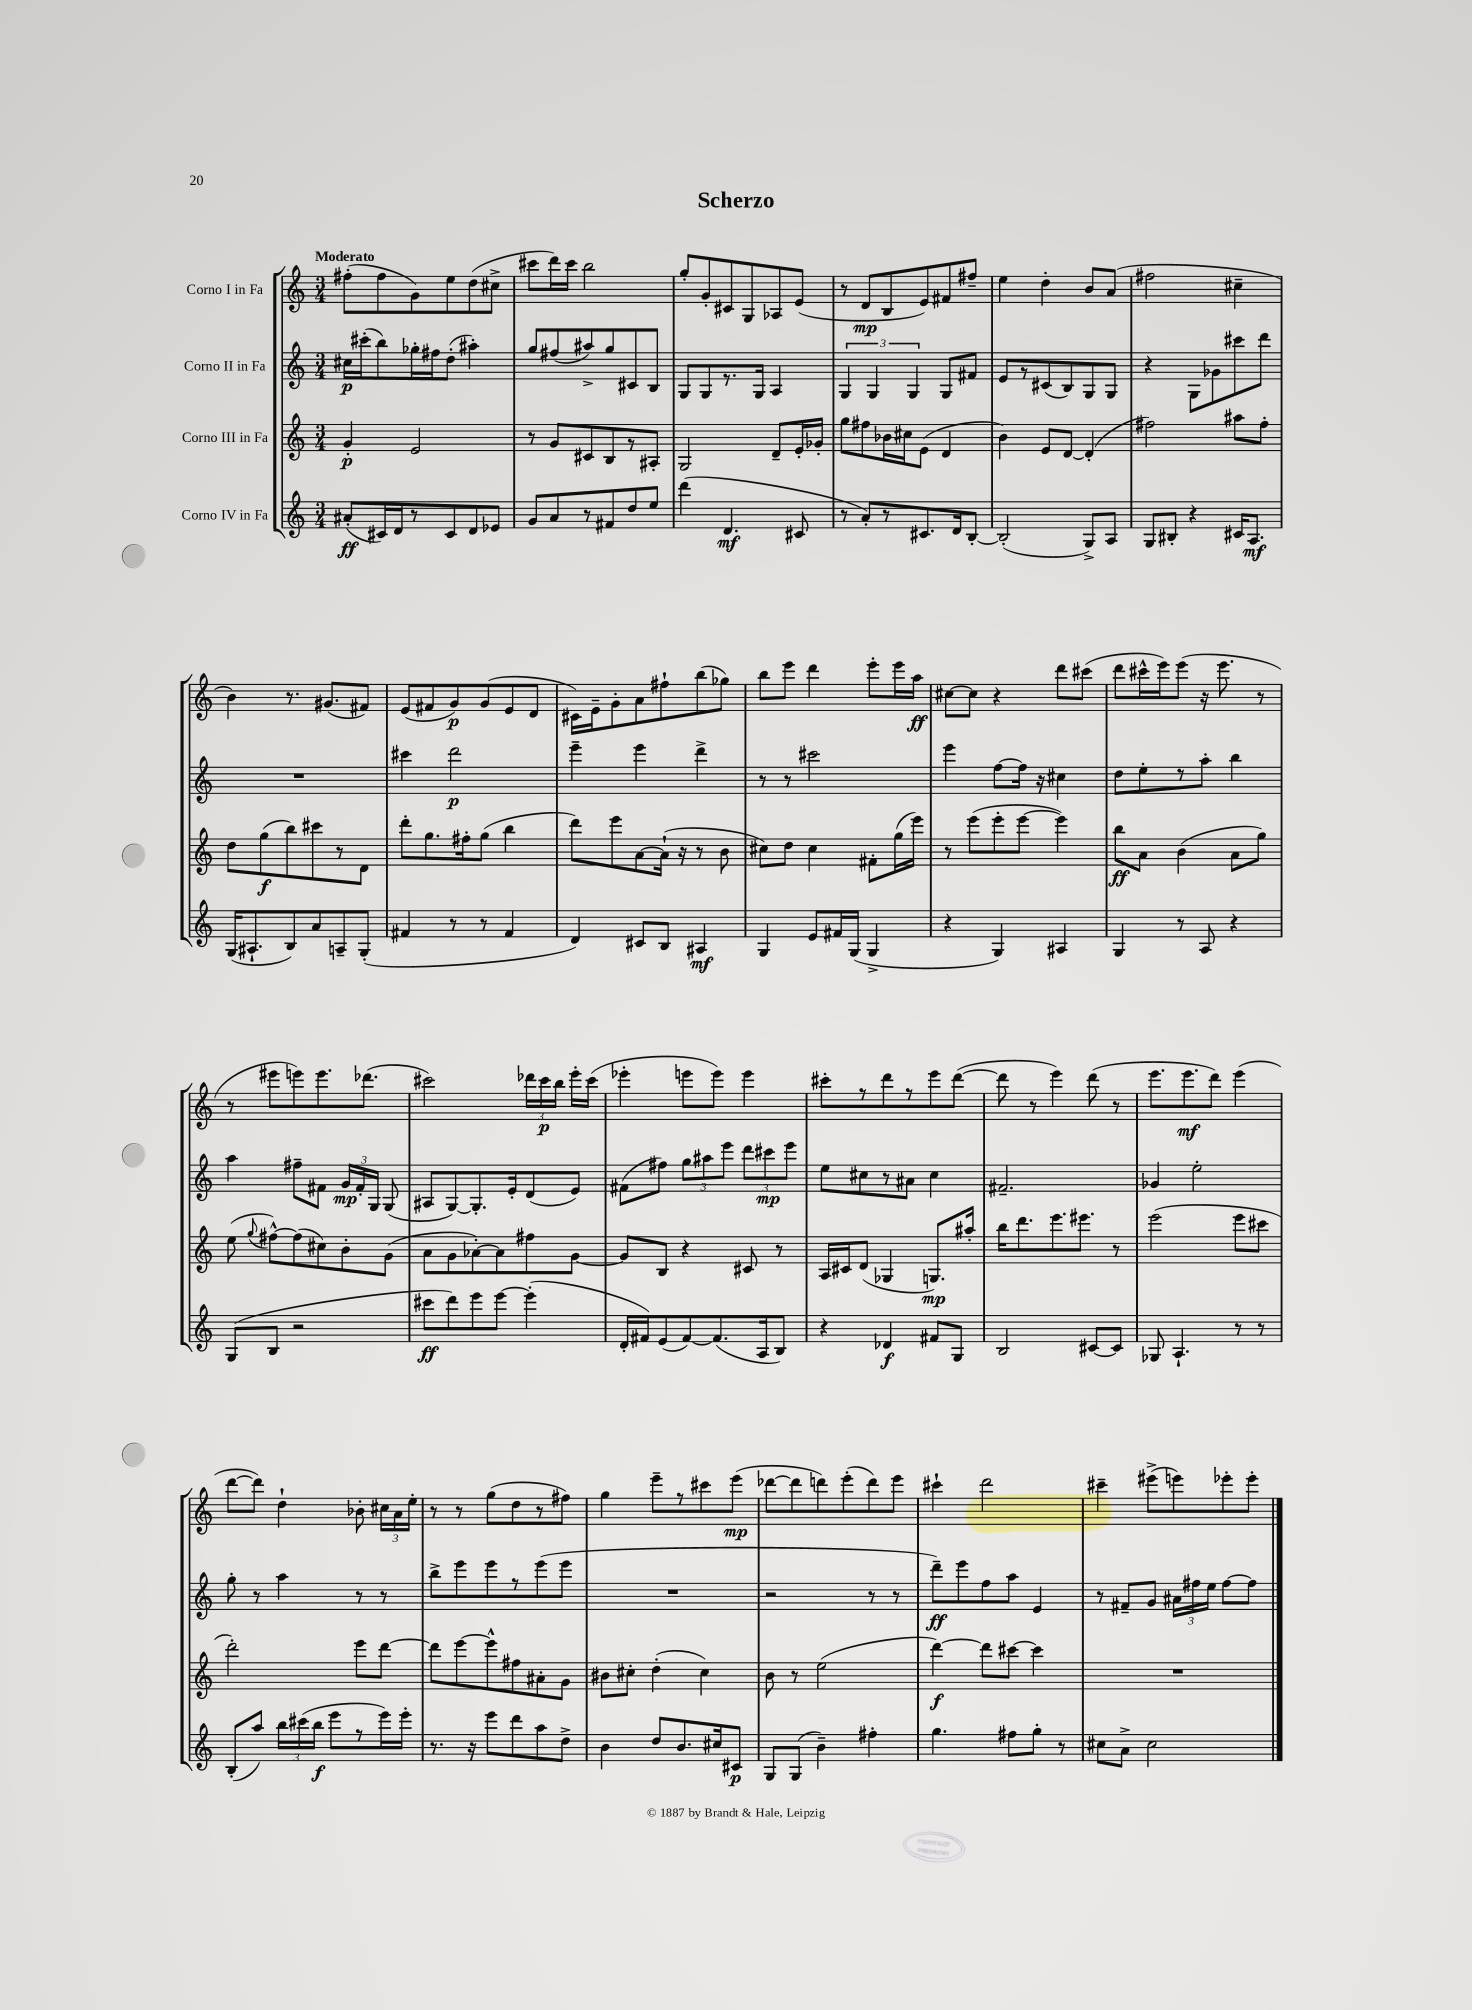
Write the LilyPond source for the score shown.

\header { title = "Scherzo" }
<<
\new StaffGroup <<
\new Staff = "s0" \with { instrumentName = "Corno I in Fa" } {
    \clef treble \key c \major \numericTimeSignature \time 3/4 \tempo "Moderato"
    \autoBeamOff fis''8[-.( fis''8 g'8) e''8 d''8( cis''8]-> |
    cis'''8[ d'''16) cis'''16] b''2 |
    g''8[-. g'8-. cis'8 g8 aes8 e'8]( |
    r8 d'8[\mp b8 e'8) fis'8 fis''8]-- |
    e''4 d''4-. b'8[ a'8]( |
    fis''2 cis''4-- |
    b'4) r8. gis'8.[( fis'8]) |
    e'8[( fis'8 g'8\p) g'8( e'8 d'8] |
    cis'16[) e'16-- g'8-. a'8 fis''8-! b''8( ges''8]) |
    b''8[ e'''8] d'''4 e'''8[-. e'''16 a''16]\ff |
    cis''8[~ cis''8] r4 d'''8[ cis'''8]( |
    d'''8[ cis'''16-^ e'''16) e'''8]( r16 e'''8. r8 |
    r8 eis'''8[ e'''8) e'''8. des'''8.]( |
    cis'''2) \tuplet 3/2 { des'''16[ cis'''16\p b''16] } e'''16[-. cis'''16]( |
    ees'''4-. e'''8[ e'''8]) e'''4 |
    cis'''8[-. r8 d'''8 r8 e'''8 d'''8]~( |
    d'''8 r8 e'''4) d'''8( r8 |
    e'''8.[ e'''8.\mf d'''8]) e'''4( |
    d'''8[~ d'''8]) d''4-! bes'8-. \tuplet 3/2 { cis''16[ a'16 e''16]-. } |
    r8 r8 g''8[( d''8 r8 fis''8]) |
    g''4 e'''8[-- r8 cis'''8 e'''8]\mp( |
    des'''8[~ des'''8 d'''8) e'''8-.( d'''8) e'''8] |
    cis'''4-! d'''2 |
    cis'''4-- eis'''8[->( e'''8) ees'''8-. ees'''8]-. \bar "|." |
}
\new Staff = "s1" \with { instrumentName = "Corno II in Fa" } {
    \clef treble \key c \major \numericTimeSignature \time 3/4
    \autoBeamOff cis''16[\p cis'''16-.( b''8) ges''16-. fis''16 d''8]-.( ais''4-.) |
    g''8[ fis''8( ais''8->) g''8 cis'8 b8] |
    g8[ g8 r8. g16] a4 |
    \tuplet 3/2 { g4 g4 g4 } g8[ fis'8] |
    e'8[ r8 cis'8( b8) g8 g8] |
    r4 g8[ ges'8 cis'''8 d'''8] |
    R2. |
    cis'''4 d'''2\p |
    e'''4-- e'''4 d'''4-> |
    r8 r8 cis'''2 |
    e'''4 f''8[~ f''16] r16 cis''4 |
    d''8[ e''8-. r8 a''8]-. b''4 |
    a''4 fis''8[-- fis'8] \tuplet 3/2 { g'16[\mp fis'16-. g16] } g8( |
    ais8[ g8~) g8.-. e'16-. d'8( e'8]) |
    fis'8[( fis''8]) \tuplet 3/2 { g''8[ ais''8 e'''8] } \tuplet 3/2 { d'''8[ cis'''8\mp e'''8] } |
    e''8[ cis''8 r8 ais'8] cis''4 |
    fis'2.-- |
    ges'4 e''2-. |
    g''8-. r8 a''4 r8 r8 |
    b''8[-> e'''8 e'''8 r8 e'''8( e'''8] |
    R2. |
    r2 r8 r8 |
    d'''8[--\ff) e'''8 f''8 a''8] e'4 |
    r8 fis'8[-- g'8] \tuplet 3/2 { ais'16[ fis''16 e''16] } fis''8[~ fis''8] \bar "|." |
}
\new Staff = "s2" \with { instrumentName = "Corno III in Fa" } {
    \clef treble \key c \major \numericTimeSignature \time 3/4
    \autoBeamOff g'4-.\p e'2 |
    r8 g'8[ cis'8 b8 r8 ais8]-. |
    g2 d'8[-- e'16-. ges'16]-. |
    g''8[ fis''8 bes'16 cis''16 e'8]( d'4 |
    b'4) e'8[ d'8]~ d'4-.( |
    fis''2) ais''8[ fis''8]-. |
    d''8[ g''8\f( b''8) cis'''8 r8 d'8] |
    d'''8[-. g''8. fis''16-. g''8]( b''4 |
    d'''8[) e'''8 a'8~ a'16]-!( r16 r8 b'8 |
    cis''8[) d''8] cis''4 fis'8[-. g''16( e'''16]) |
    r8 e'''8[( e'''8-. e'''8]~ e'''4) |
    b''8[\ff a'8] b'4( a'8[ g''8]) |
    e''8( \appoggiatura { g''8 } fis''8[~-^) fis''8( cis''8) b'8-. g'8]( |
    a'8[ g'8 aes'8~-.) aes'8 fis''8 g'8]~ |
    g'8[ b8] r4 cis'8 r8 |
    a16[ cis'16 d'8]( ges4 g8.[\mp) ais''16]-. |
    b''16[ d'''8. e'''8. eis'''8.] r8 |
    e'''2( e'''8[ cis'''8] |
    d'''2-.) e'''8[ d'''8]~ |
    d'''8[ e'''8~ e'''8-^ fis''8 ais'8-. g'8] |
    bis'8[ cis''8]-. d''4-.( cis''4) |
    b'8 r8 e''2( |
    d'''4~\f) d'''8[ cis'''8]~ cis'''4 |
    R2. \bar "|." |
}
\new Staff = "s3" \with { instrumentName = "Corno IV in Fa" } {
    \clef treble \key c \major \numericTimeSignature \time 3/4
    \autoBeamOff ais'8[-.\ff( cis'16) d'16 r8 cis'8 d'8 ees'8] |
    g'8[ a'8 r8 fis'8 d''8 e''8] |
    d'''4( d'4.\mf cis'8 |
    r8 a'8[-.) r8 cis'8. d'16 b8]~-. |
    b2-.( g8[->) a8] |
    g8[ bis8]-. r4 cis'16[ a8.]\mf |
    g16[( ais8.-! b8) a'8 a8-- g8]-.( |
    fis'4 r8 r8 fis'4 |
    d'4) cis'8[ b8] ais4\mf |
    g4 e'8[ fis'16 g16]( g4-> |
    r4 g4) ais4 |
    g4 r8 a8 r4 |
    g8[( b8] r2 |
    cis'''8[\ff d'''8) e'''8 e'''8]~ e'''4-.( |
    d'16[-. fis'16) e'8( fis'8~) fis'8.( a16 b8]) |
    r4 des'4\f fis'8[ g8] |
    b2 cis'8[~ cis'8] |
    ges8 a4.-! r8 r8 |
    b8[-.( a''8]) \tuplet 3/2 { b''16[ cis'''16( b''16]\f } e'''8[ r8 e'''16) e'''16]-. |
    r8. r16 e'''8[ d'''8 a''8 d''8]-> |
    b'4 d''8[ b'8. cis''16 cis'8]\p |
    g8[ g8]( b'4--) fis''4-. |
    g''4. fis''8[ g''8]-. r8 |
    cis''8[ a'8]-> cis''2 \bar "|." |
}
>>
>>
\layout { \context { \Score \remove "Bar_number_engraver" } }
